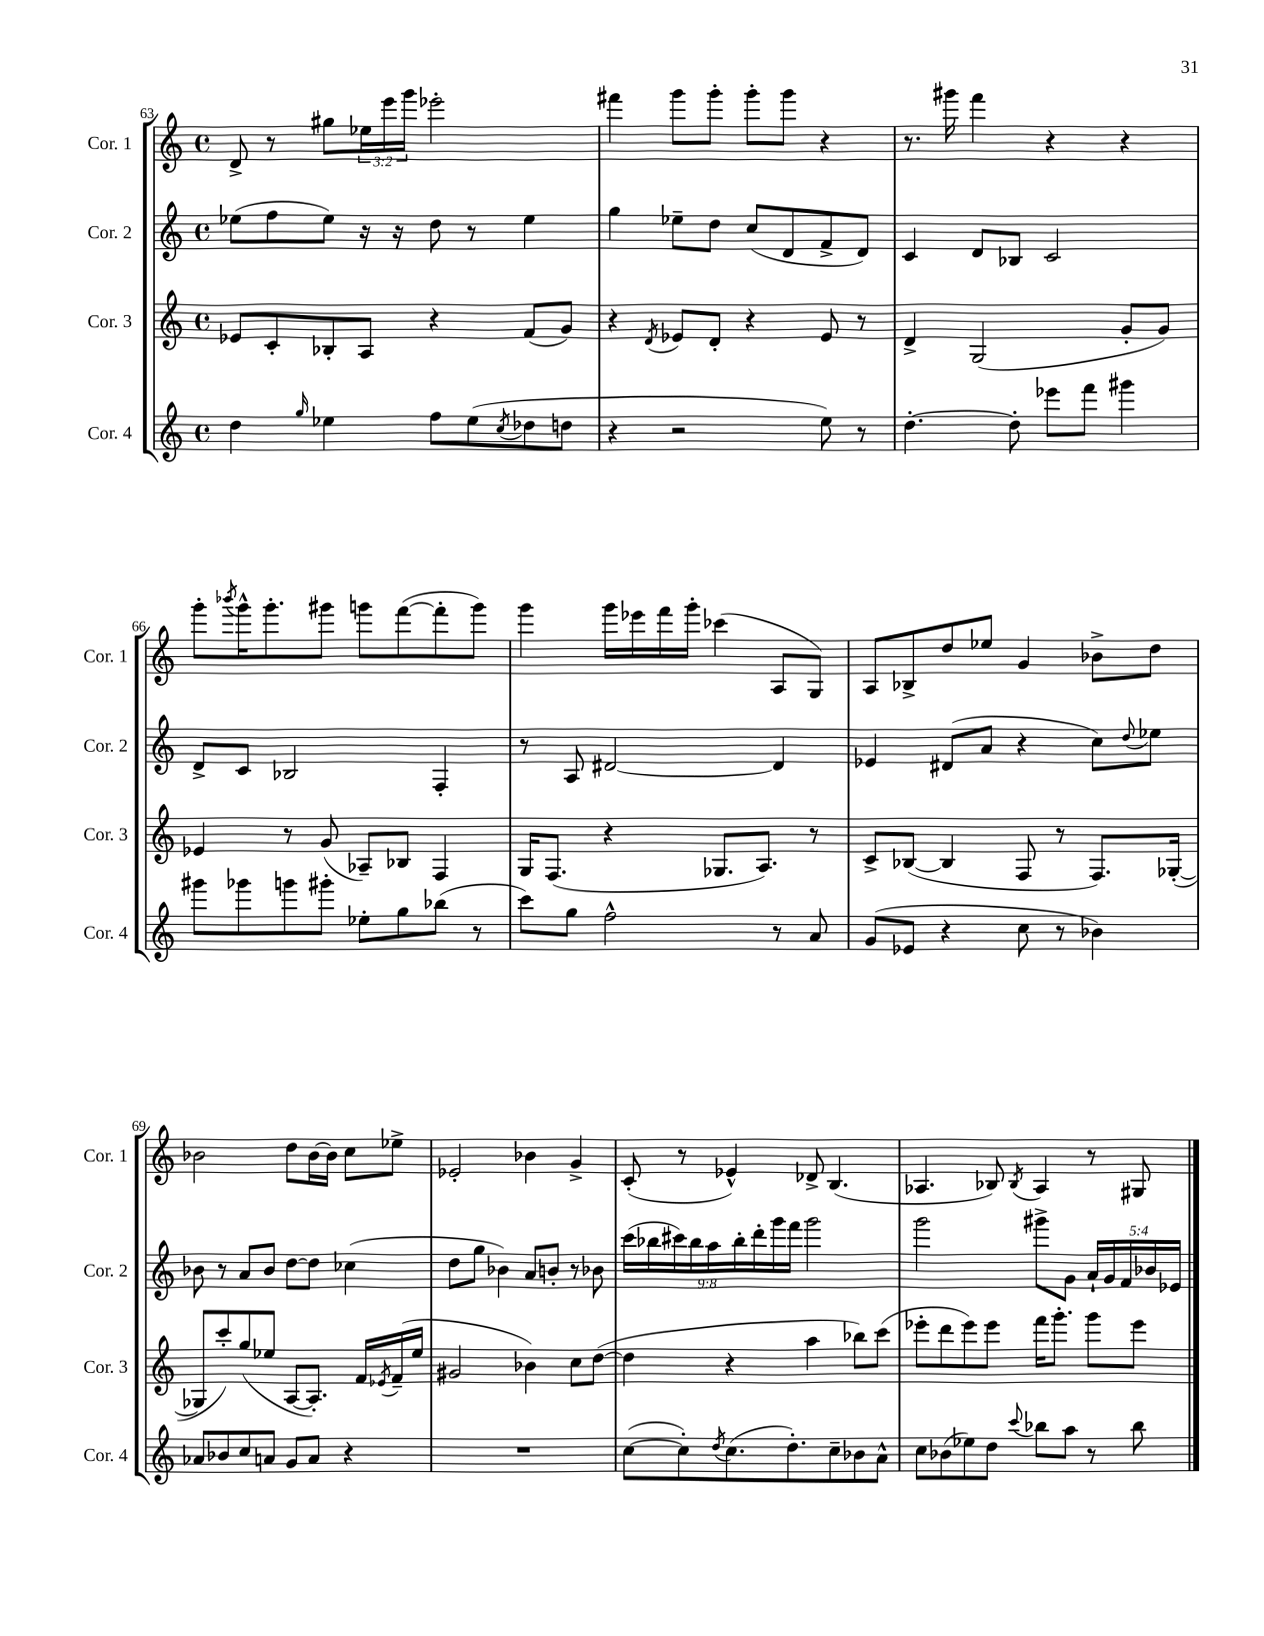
<<
\new StaffGroup <<
\new Staff = "s0" \with { instrumentName = "Cor. 1" shortInstrumentName = "Cor. 1" } {
    \clef treble \key c \major \defaultTimeSignature \time 4/4 \override Staff.TupletNumber.text = #tuplet-number::calc-fraction-text
    d'8-> r8 gis''8 \tuplet 3/2 { ees''16 e'''16 g'''16 } ees'''2-. |
    fis'''4 g'''8 g'''8-. g'''8-. g'''8 r4 |
    r8. gis'''16 f'''4 r4 r4 |
    g'''8-. \acciaccatura { bes'''8 } g'''16-^ g'''8.-. gis'''8 g'''8 f'''8~( f'''8-. g'''8) |
    g'''4 g'''16 ees'''16 f'''16 g'''16-. ces'''4( a8 g8) |
    a8 bes8-> d''8 ees''8 g'4 bes'8-> d''8 |
    bes'2 d''8 bes'16~ bes'16 c''8 ees''8-> |
    ees'2-. bes'4 g'4-> |
    c'8-.( r8 ees'4-^) des'8-> b4.( |
    aes4. bes8) \acciaccatura { bes8 } aes4 r8 gis8 \bar "|." |
}
\new Staff = "s1" \with { instrumentName = "Cor. 2" shortInstrumentName = "Cor. 2" } {
    \clef treble \key c \major \defaultTimeSignature \time 4/4 \override Staff.TupletNumber.text = #tuplet-number::calc-fraction-text
    ees''8( f''8 ees''8) r16 r16 d''8 r8 ees''4 |
    g''4 ees''8-- d''8 c''8( d'8 f'8-> d'8) |
    c'4 d'8 bes8 c'2 |
    d'8-> c'8 bes2 f4-. |
    r8 a8 dis'2~ dis'4 |
    ees'4 dis'8( a'8 r4 c''8) \appoggiatura { d''8 } ees''8 |
    bes'8 r8 a'8 bes'8 d''8~ d''8 ces''4( |
    d''8 g''8 bes'4) a'8 b'8-. r8 bes'8 |
    \tuplet 9/8 { c'''16( bes''16 cis'''16) bes''16 a''16 bes''16-. d'''16-. g'''16 f'''16 } g'''2 |
    g'''2 gis'''8-> g'8 \tuplet 5/4 { a'16-! g'16 f'16 bes'16 ees'16 } \bar "|." |
}
\new Staff = "s2" \with { instrumentName = "Cor. 3" shortInstrumentName = "Cor. 3" } {
    \clef treble \key c \major \defaultTimeSignature \time 4/4
    ees'8 c'8-. bes8-. a8 r4 f'8( g'8) |
    r4 \acciaccatura { d'8 } ees'8 d'8-. r4 ees'8 r8 |
    d'4-> g2( g'8-. g'8) |
    ees'4 r8 g'8( aes8--) bes8 f4 |
    g16 f8.( r4 ges8. a8.) r8 |
    c'8-> bes8~( bes4 f8 r8 f8.) ges16~-.( |
    ges8 c'''8-.) g''8( ees''8 a8~ a8.-.) f'16 \acciaccatura { ees'8 } f'16--( ees''16 |
    gis'2 bes'4) c''8 d''8~( |
    d''4 r4 a''4 bes''8) c'''8( |
    ees'''8-. d'''8 ees'''8) ees'''8 f'''16 g'''8.-. g'''8 ees'''8 \bar "|." |
}
\new Staff = "s3" \with { instrumentName = "Cor. 4" shortInstrumentName = "Cor. 4" } {
    \clef treble \key c \major \defaultTimeSignature \time 4/4
    d''4 \grace { g''16 } ees''4 f''8 ees''8( \acciaccatura { c''8 } des''8 d''8 |
    r4 r2 e''8) r8 |
    d''4.~-. d''8-. ees'''8 f'''8 gis'''4 |
    gis'''8 ges'''8 g'''8 gis'''8-. ees''8-. g''8 bes''8( r8 |
    c'''8) g''8 f''2-^ r8 a'8 |
    g'8( ees'8 r4 c''8 r8 bes'4) |
    aes'8 bes'8 c''8 a'8 g'8 a'8 r4 |
    R1 |
    c''8~( c''8-.) \acciaccatura { d''8 } c''8.( d''8.-.) c''8-- bes'8 a'8-^ |
    c''8 bes'8( ees''8) d''8 \appoggiatura { c'''8 } bes''8 a''8 r8 bes''8 \bar "|." |
}
>>
>>
\layout { \context { \Score currentBarNumber = #63 } }
